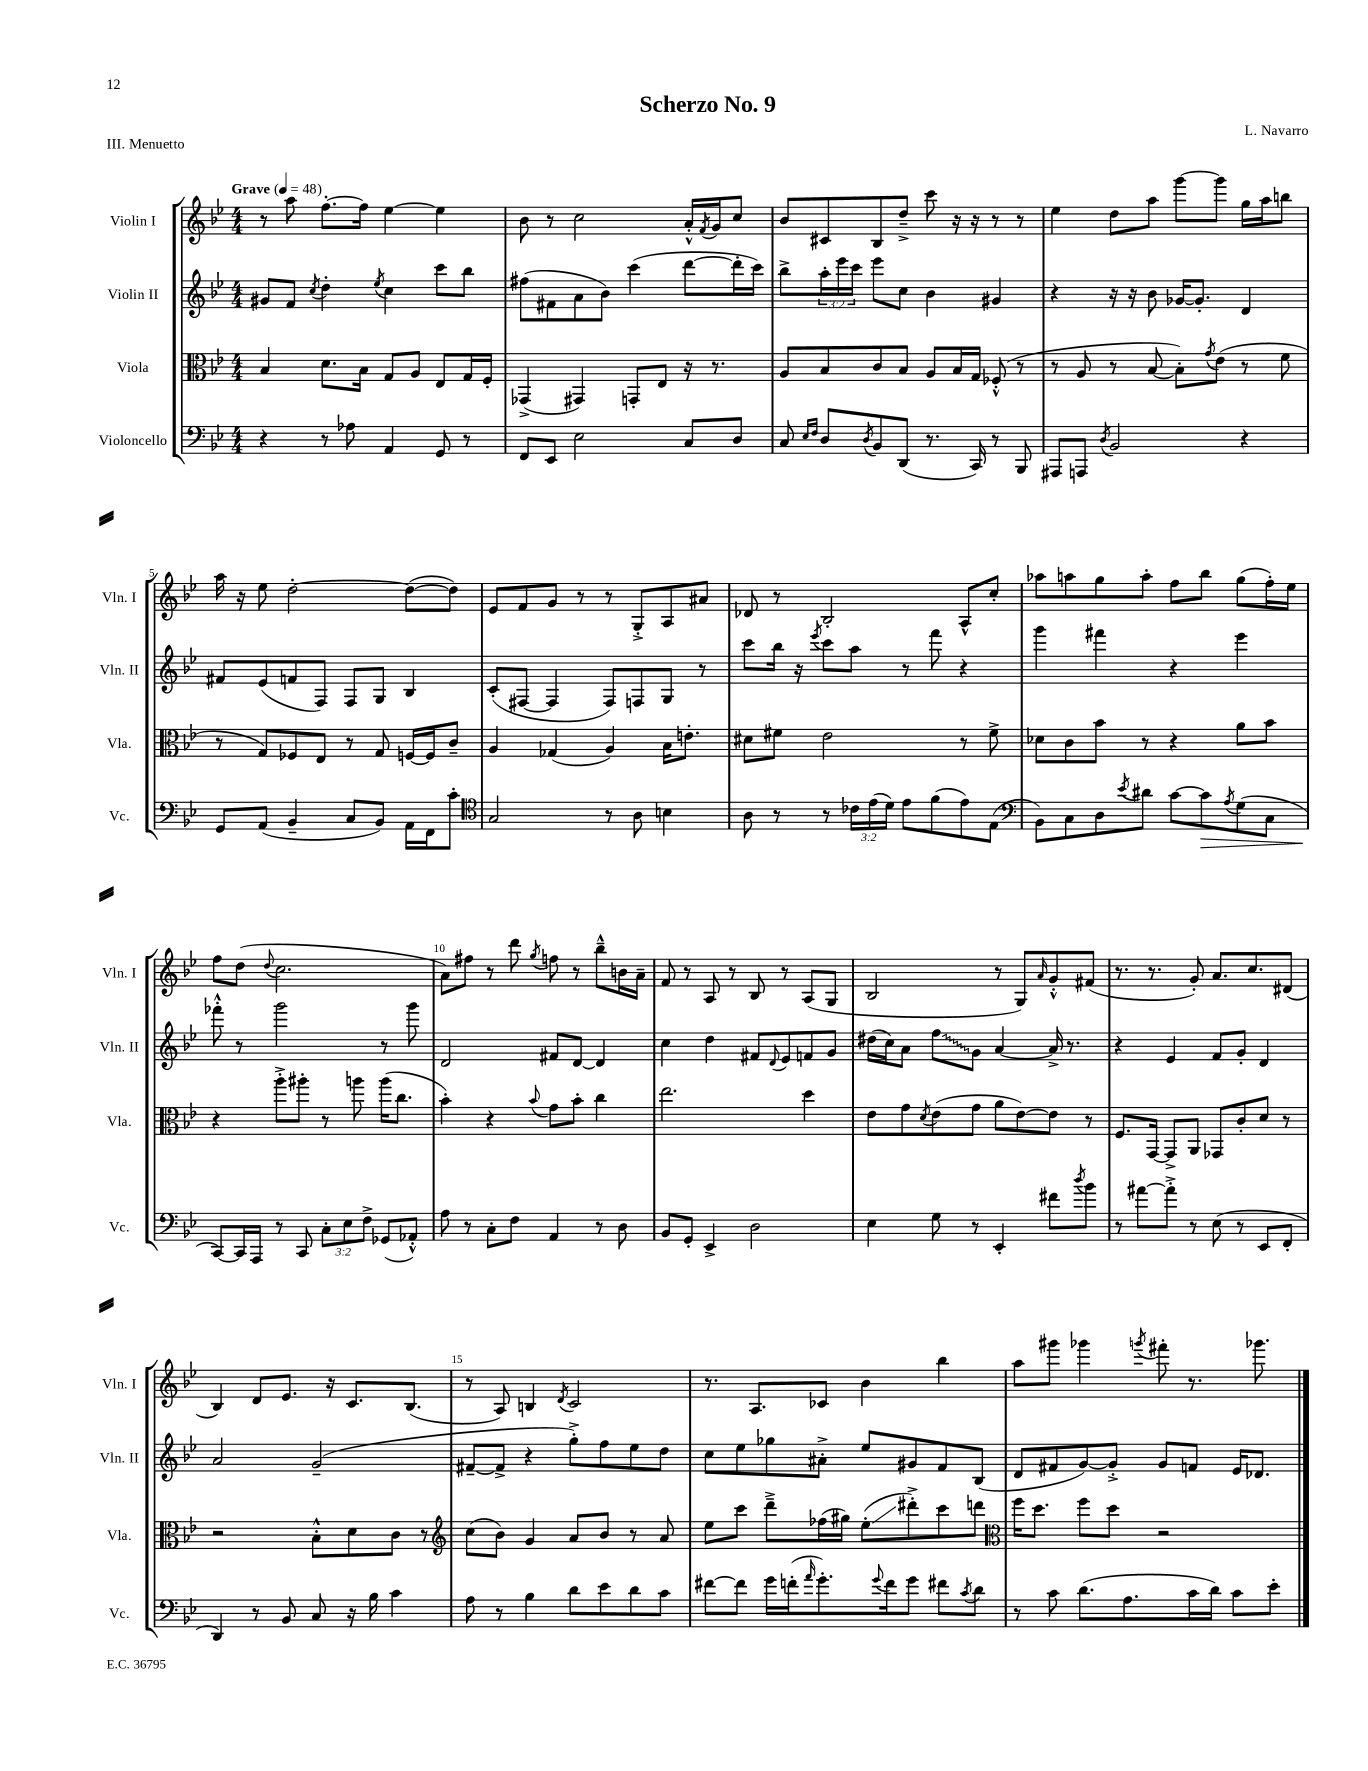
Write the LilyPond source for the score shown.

\header { title = "Scherzo No. 9" composer = "L. Navarro" piece = "III. Menuetto" }
<<
\new StaffGroup <<
\new Staff = "s0" \with { instrumentName = "Violin I" shortInstrumentName = "Vln. I" } {
    \clef treble \key bes \major \numericTimeSignature \time 4/4 \tempo "Grave" 4 = 48
    r8 a''8 f''8.~-. f''16 ees''4~ ees''4 |
    bes'8 r8 c''2 a'16-.-^ \acciaccatura { f'8 } g'16 c''8 |
    bes'8 cis'8 bes8 d''8---> c'''8 r16 r16 r8 r8 |
    ees''4 d''8 a''8 g'''8~ g'''8 g''16 a''16 b''8 |
    a''16 r16 ees''8 d''2~-. d''8~( d''8) |
    ees'8 f'8 g'8 r8 r8 g8-.-> a8 ais'8 |
    des'8 r8 bes2-. a8-^ c''8-. |
    aes''8 a''8 g''8 a''8-. f''8 bes''8 g''8( f''16-.) ees''16 |
    f''8 d''8( \appoggiatura { d''8 } c''2. |
    a'8) fis''8 r8 d'''8 \acciaccatura { g''8 } f''8 r8 bes''8---^ b'16 a'16-- |
    f'8 r8 a8 r8 bes8 r8 a8( g8 |
    bes2 r8 g8) \grace { a'16 } g'8-.-^ fis'8( |
    r8. r8. g'8-.) a'8. c''8. dis'8( |
    bes4) d'8 ees'8. r16 c'8. bes8.( |
    r8 a8) b4 \acciaccatura { d'8 } c'2 |
    r8. a8. ces'8 bes'4 bes''4 |
    a''8 gis'''8 ges'''4 \acciaccatura { g'''8 } fis'''8-. r8. ges'''8. \bar "|." |
}
\new Staff = "s1" \with { instrumentName = "Violin II" shortInstrumentName = "Vln. II" } {
    \clef treble \key bes \major \numericTimeSignature \time 4/4 \override Staff.TupletNumber.text = #tuplet-number::calc-fraction-text
    gis'8 f'8 \acciaccatura { c''8 } d''4-. \acciaccatura { ees''8 } c''4 c'''8 bes''8 |
    fis''8( fis'8 a'8 bes'8) c'''4( d'''8~ d'''16-. c'''16) |
    bes''8-> \tuplet 3/2 { a''16-. ees'''16 c'''16 } ees'''8 c''8 bes'4 gis'4 |
    r4 r16 r16 bes'8 ges'16~ ges'8.-. d'4 |
    fis'8 ees'8( f'8 f8) f8 g8 bes4 |
    c'8-.( fis8~ fis4 fis8) f8 g8 r8 |
    c'''8 bes''16 r16 \acciaccatura { ees'''8 } c'''8 a''8 r8 f'''8 r4 |
    g'''4 fis'''4 r4 ees'''4 |
    fes'''8-.-^ r8 g'''2 r8 g'''8 |
    d'2 fis'8 d'8~ d'4 |
    c''4 d''4 fis'8 \appoggiatura { d'8 } ees'8 f'8 g'8 |
    dis''16( c''16) a'8 \once \override Glissando.style = #'zigzag f''8\glissando g'8 a'4~ a'16-> r8. |
    r4 ees'4 f'8 g'8-. d'4 |
    a'2 g'2--( |
    fis'8~-- fis'8-> r4 g''8-.->) f''8 ees''8 d''8 |
    c''8 ees''8 ges''8 ais'8-.-> ees''8 gis'8 f'8 bes8( |
    d'8 fis'8 g'8~) g'8-.-> g'8 f'8 ees'16 des'8. \bar "|." |
}
\new Staff = "s2" \with { instrumentName = "Viola" shortInstrumentName = "Vla." } {
    \clef alto \key bes \major \numericTimeSignature \time 4/4
    bes4 d'8. bes16 g8 a8 ees8 g16 f16-. |
    ges,4->( gis,4) g,8-. ees8 r16 r8. |
    a8 bes8 c'8 bes8 a8 bes16 g16 fes8-.-^( r8 |
    r8 a8 r8 bes8~ bes8-.) \acciaccatura { g'8 } ees'8( r8 f'8 |
    r8 g8) fes8 ees8 r8 g8 f16~ f16 c'8-- |
    a4 ges4( a4) bes16 e'8.-. |
    dis'8 fis'8 ees'2 r8 fis'8-> |
    des'8 c'8 bes'8 r8 r4 a'8 bes'8 |
    r4 a''8-.-> ais''8-. r8 a''8 a''16( c''8. |
    bes'4-.) r4 \appoggiatura { bes'8 } g'8 bes'8-. c''4 |
    ees''2. d''4 |
    ees'8 g'8 \acciaccatura { d'8 } ees'8( g'8 a'8 ees'8~) ees'8 r8 |
    f8. g,16~ g,8-> a,8 ges,8 c'8-. d'8 r8 |
    r2 bes8-.-^ d'8 c'8 r8 |
    \clef treble c''8( bes'8) g'4 a'8 bes'8 r8 a'8 |
    ees''8 c'''8 d'''8---> fes''16( gis''16) ees''8-.\glissando( dis'''8-.->) c'''8 d'''8 |
    \clef alto f''16 d''8. f''8 d''8 r2 \bar "|." |
}
\new Staff = "s3" \with { instrumentName = "Violoncello" shortInstrumentName = "Vc." } {
    \clef bass \key bes \major \numericTimeSignature \time 4/4 \override Staff.TupletNumber.text = #tuplet-number::calc-fraction-text
    r4 r8 aes8 a,4 g,8 r8 |
    f,8 ees,8 ees2 c8 d8 |
    c8 \grace { ees16 f16 } d8 \acciaccatura { d8 } bes,8 d,8( r8. c,16) r8 bes,,8 |
    ais,,8 a,,8 \acciaccatura { d8 } bes,2 r4 |
    g,8 a,8( bes,4-- c8 bes,8) a,16 f,16 c'8-. |
    \clef tenor g2 r8 a8 b4 |
    a8 r8 r8 \tuplet 3/2 { ces'16 ees'16( d'16) } ees'8 f'8( ees'8) ees8( |
    \clef bass bes,8) c8 d8 \acciaccatura { ees'8 } dis'8 c'8~ c'8\> \acciaccatura { a8 } g8( c8 |
    c,8~\!) c,16 a,,16 r8 c,8 \tuplet 3/2 { c8-. ees8 f8-> } ges,8( aes,8-.-^) |
    a8 r8 c8-. f8 a,4 r8 d8 |
    bes,8 g,8-. ees,4-> d2 |
    ees4 g8 r8 ees,4-. fis'8 \acciaccatura { d''8 } bes'8 |
    r8 ais'8~ ais'8-.-> r8 ees8( r8 ees,8 f,8-. |
    d,4) r8 bes,8 c8 r16 bes16 c'4 |
    a8 r8 bes4 d'8 ees'8 d'8 c'8 |
    fis'8~ fis'8 g'16 f'16-.( \grace { a'16 } g'8.-.) \appoggiatura { g'8 } f'16 g'8 fis'8 \acciaccatura { c'8 } d'8 |
    r8 c'8 d'8.( a8. c'16 d'16) c'8 ees'8-. \bar "|." |
}
>>
>>
\layout { \context { \Score \override BarNumber.break-visibility = ##(#f #t #t) barNumberVisibility = #(every-nth-bar-number-visible 5) } }
